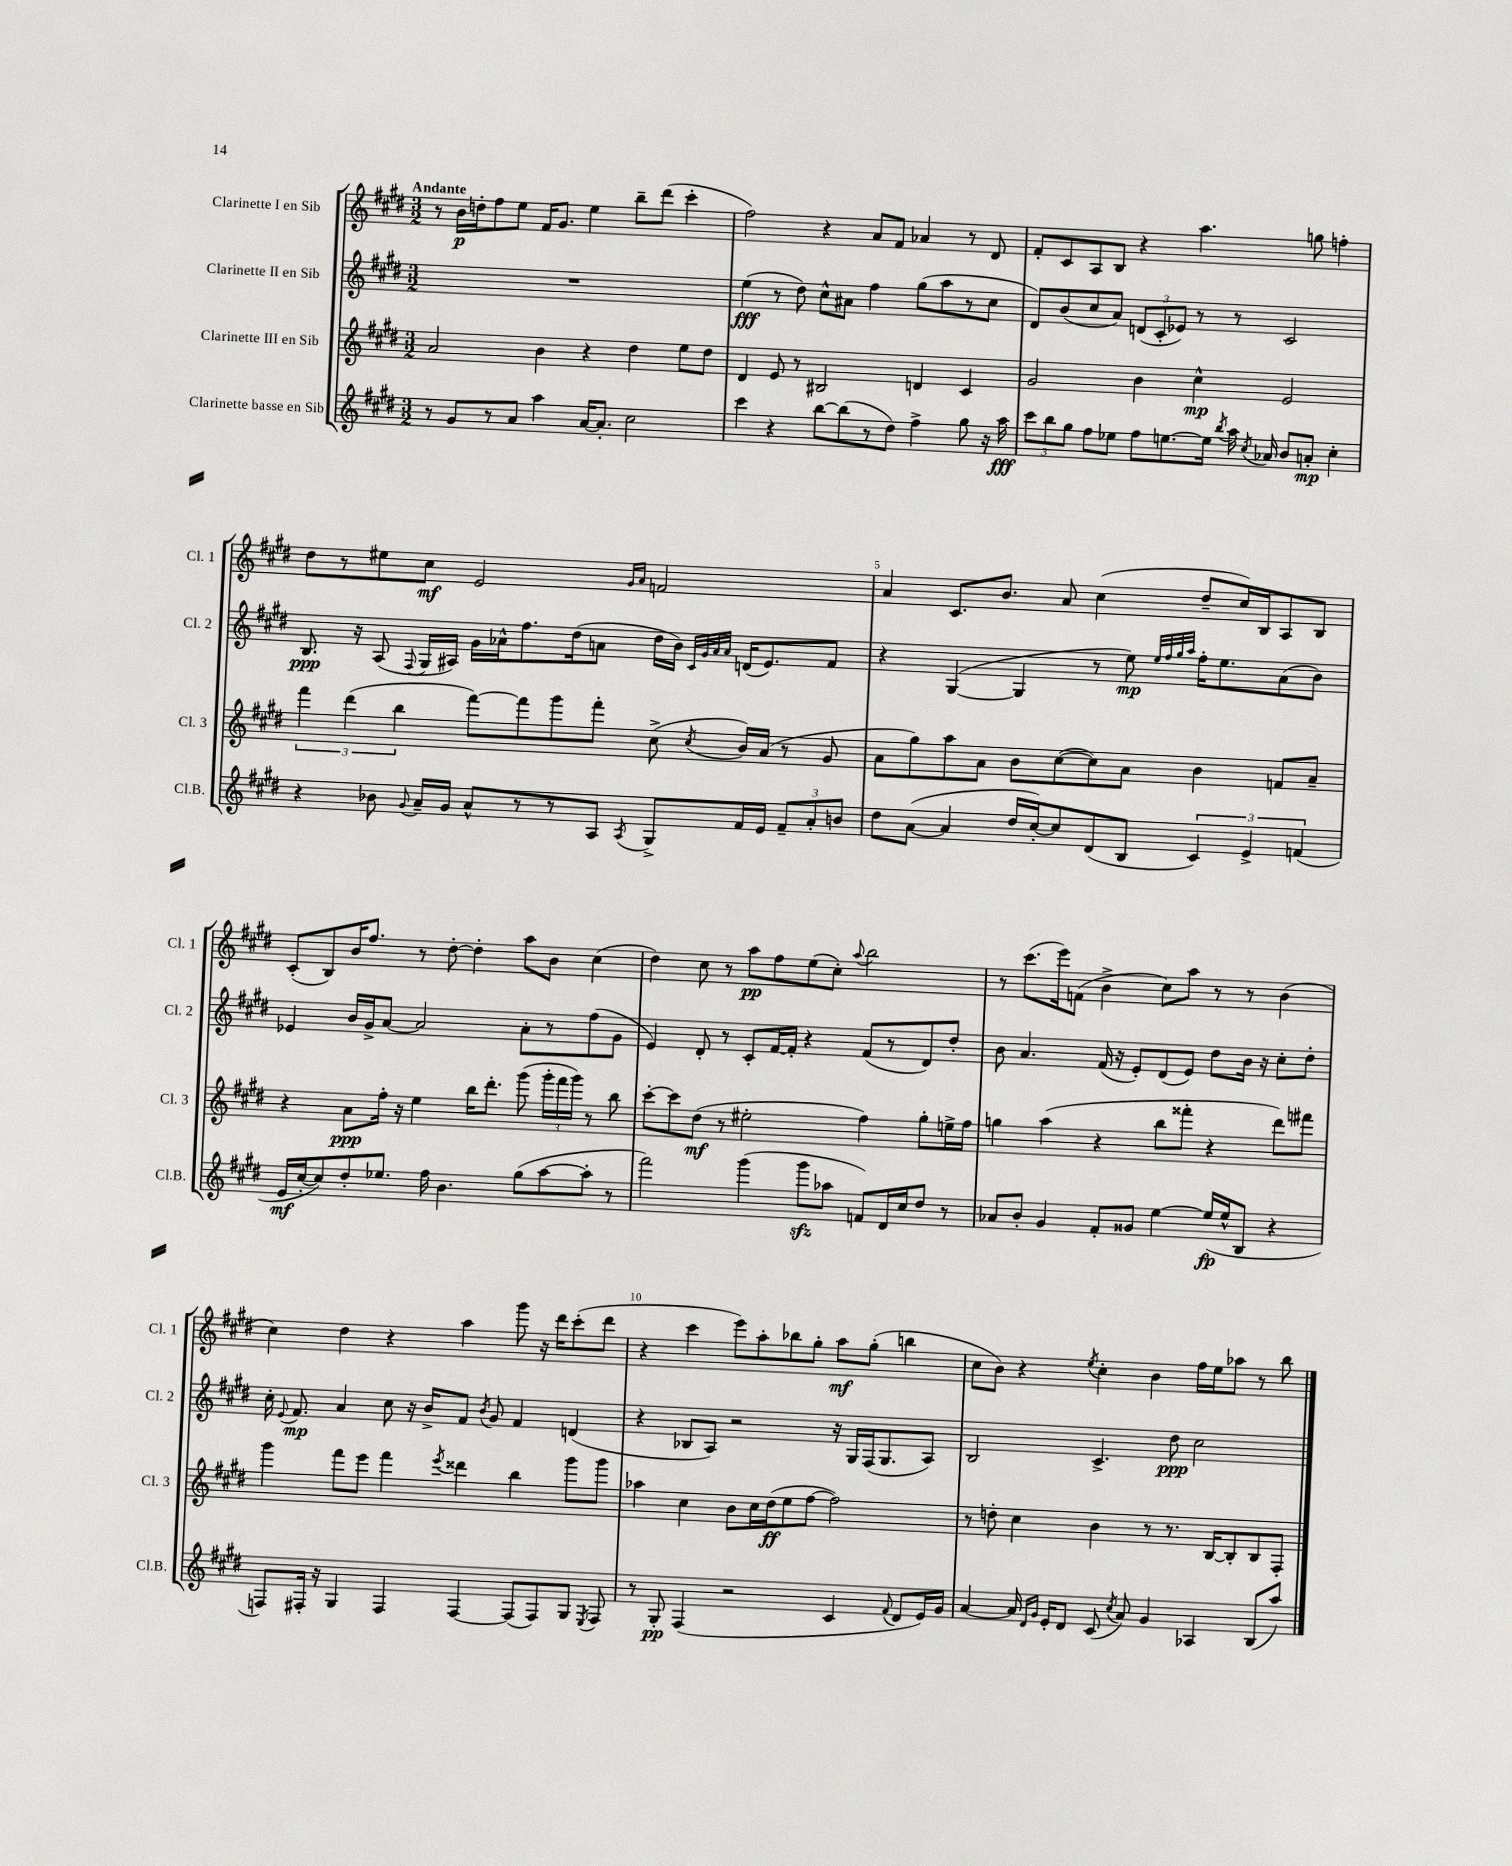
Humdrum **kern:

**kern	**kern	**kern	**kern
*staff4	*staff3	*staff2	*staff1
*clefG2	*clefG2	*clefG2	*clefG2
*k[f#c#g#d#]	*k[f#c#g#d#]	*k[f#c#g#d#]	*k[f#c#g#d#]
*M3/2	*M3/2	*M3/2	*M3/2
8r	2a	1.r	8r
8g#	.	.	16b
.	.	.	16dd'
8r	.	.	8ff#
8a	.	.	8ee
4aa	4b	.	16f#
.	.	.	8.g#
[16a	4r	.	4ee
8.a']	.	.	.
2cc#	4dd#	.	8bb~
.	.	.	(8ddd#
.	8ee	.	4ccc#'
.	8dd#	.	.
=	=	=	=
4ccc#	4d#	(4ee	2ff#)
4r	8e	8r	.
.	8r	8dd#)	.
[8bb	2B#	8cc#^^	4r
(8bb]	.	8a#	.
8r	.	4ff#	8a
8dd#)	.	.	8f#
4ff#^	4d	(8gg#	4a-
.	.	8aa	.
8gg#	4c#	8r	8r
16r	.	8cc#	8d#
16aa	.	.	.
=	=	=	=
12ccc#	2g#	8d#)	8f#'
12bb	.	.	.
.	.	(8b	8c#
12gg#	.	.	.
8ff#	.	8cc#	8A
8ee-	.	8a)	8B
8ff#	4b	(12d	4r
.	.	12c#'	.
[8.ee	.	.	.
.	.	12e-)	.
.	4cc#^^	8r	4.aa
16ee]	.	.	.
8qbb	.	.	.
16aa	.	8r	.
8qcc#	.	.	.
16a-	.	.	.
8b	2e	2c#	.
8a'	.	.	8gg
4cc#'	.	.	4ff'
=	=	=	=
4r	6fff#	8.B	8dd#
.	.	.	8r
.	(6ddd#	.	.
.	.	16r	.
8b-	.	(8A	8ee#
.	6bb	.	.
8qqg#	.	8qqF#	.
16a~	.	16G#	8cc#
16g#	.	16A#)	.
8a^^	[8fff#)	16g#	2e
.	.	16a-^^	.
8r	8fff#]	8.ff#	.
8r	8ggg#	.	.
.	.	(16dd#	.
8A	8fff#'	8a	.
.	.	.	16qqg#
8qA	.	.	16qqa
8G#^	(8cc#^	16dd#	2f
.	.	16b)	.
.	.	32qqc#	.
.	.	32qqg#	.
.	.	32qqa	.
.	8qcc#	32qqa	.
16f#	16b)	(16d	.
16e	(16a	8.e)	.
12f#~	8r	.	.
12a'	.	.	.
.	8g#	8f#	.
12b	.	.	.
=	=	=	=
8dd#	8a	4r	4a
([8a	8gg#)	.	.
4a]	8aa	([4G#	8.c#
.	8a	.	.
.	.	.	8.b
16dd#	8b	4G#]	.
[16cc#')	.	.	.
8cc#]	([8cc#	.	8a
(8d#	8cc#])	8r	(4cc#
8B	8a	8ee)	.
.	.	32qqee	.
.	.	32qqff#	.
.	.	32qqgg#	.
.	.	32qqaa	.
6c#)	4b	16ff#'	8dd#~
.	.	8.ee	.
.	.	.	16cc#)
6e^	.	.	.
.	.	.	16B
.	8f	(8a	8A
(6f	.	.	.
.	8a~	8b)	8B
=	=	=	=
16e	4r	4e-	(8c#'
[16cc#'	.	.	.
8cc#])	.	.	8B)
8dd#'	8a	16b	16b
.	.	16g#^	8.ff#
8.ee-	16ff#'	[8a	.
.	16r	.	.
.	4ee	2a]	8r
16ff#	.	.	.
4.b	.	.	[8dd#'
.	16bb	.	4dd#']
.	8.ddd#'	.	.
(8gg#	(8ggg#	8a'	8aa
[8aa	24ggg#'	8r	8b
.	24fff#	.	.
.	24ggg#)	.	.
8aa']	8r	(8ff#	(4cc#
8r	8bb	8g#	.
=	=	=	=
2fff#)	[8ccc#'	4e)	4dd#)
.	8ccc#]	.	.
.	(8dd#	8d#'	8cc#
.	8r	8r	8r
(4ggg#	2ee#'	8c#'	8aa
.	.	[16f#	8ff#
.	.	16f#']	.
8ggg#	.	4r	(8ee
8aa-	.	.	8cc#')
.	.	.	8qqaa
8f)	4ff#)	(8f#	2bb
16d#	.	8r	.
16cc#	.	.	.
8dd#	8gg#'	8d#)	.
8r	16ee^	8dd#'	.
.	16ff#	.	.
=	=	=	=
8a-	4gg	8b	8r
8b'	.	4.a	(8.ccc#
4g#	(4aa	.	.
.	.	.	16eee)
.	.	.	(8f
8f#'	4r	(16f#	4b^
.	.	16r	.
8g##	.	8e')	.
[4ee	8bb	(8d#	8cc#)
.	8fff##'	8e)	8aa
(16ee]	4r	8dd#	8r
16ee^^	.	.	.
8B	.	16b	8r
.	.	16r	.
4r	8ddd#)	8cc#'	(4b
.	8fff#	8dd#'	.
=	=	=	=
8F)	4ggg#	16cc#'	4cc#)
.	.	8qqe	.
.	.	8.f#	.
16F#'	.	.	.
16r	.	.	.
4G#	8fff#	4a	4dd#
.	8eee	.	.
4F#	4fff#	8cc#	4r
.	.	16r	.
.	.	16b^	.
.	8qeee	.	.
[4F#	4ddd##	8f#	4aa
.	.	8qb	.
.	.	8g#	.
(8F#]	4bb	4f#	8ggg#
8F#)	.	.	16r
.	.	.	16ddd#
8G#	8ggg#	(4d	(8ccc#'
8qE	.	.	.
8F#	8ggg#	.	8ddd#
=	=	=	=
8r	4aa-	4r	4r
8G#'	.	.	.
(4F#	4cc#	8B-	4ccc#
.	.	8A)	.
2r	8b	2r	8eee)
.	16cc#	.	8aa'
.	(16dd#	.	.
.	8ee	.	8bb-
.	[8ff#	.	8gg#'
4c#	2ff#])	16r	8aa
.	.	16G#	.
.	.	(16F#	(8gg#'
.	.	8.G#	.
8qqf#	.	.	.
8d#	.	.	4bb
16e)	.	8A)	.
16g#	.	.	.
=	=	=	=
[4a	8r	2B	8cc#
.	8dd'	.	8b)
16a]	4cc#	.	4r
16qqd#	.	.	.
16qqg#	.	.	.
16e'	.	.	.
8d#	.	.	.
.	.	.	8qee
(8c#	4b	4.c#^	4cc#'
8qcc#	.	.	.
8a)	.	.	.
4g#	8r	.	4b
.	8.r	8dd#	.
4A-	.	2cc#	16ff#
.	[16B	.	16ee
.	8B']	.	8aa-
(8B	8B	.	8r
8aa)	8F#'	.	8bb
==	==	==	==
*-	*-	*-	*-
